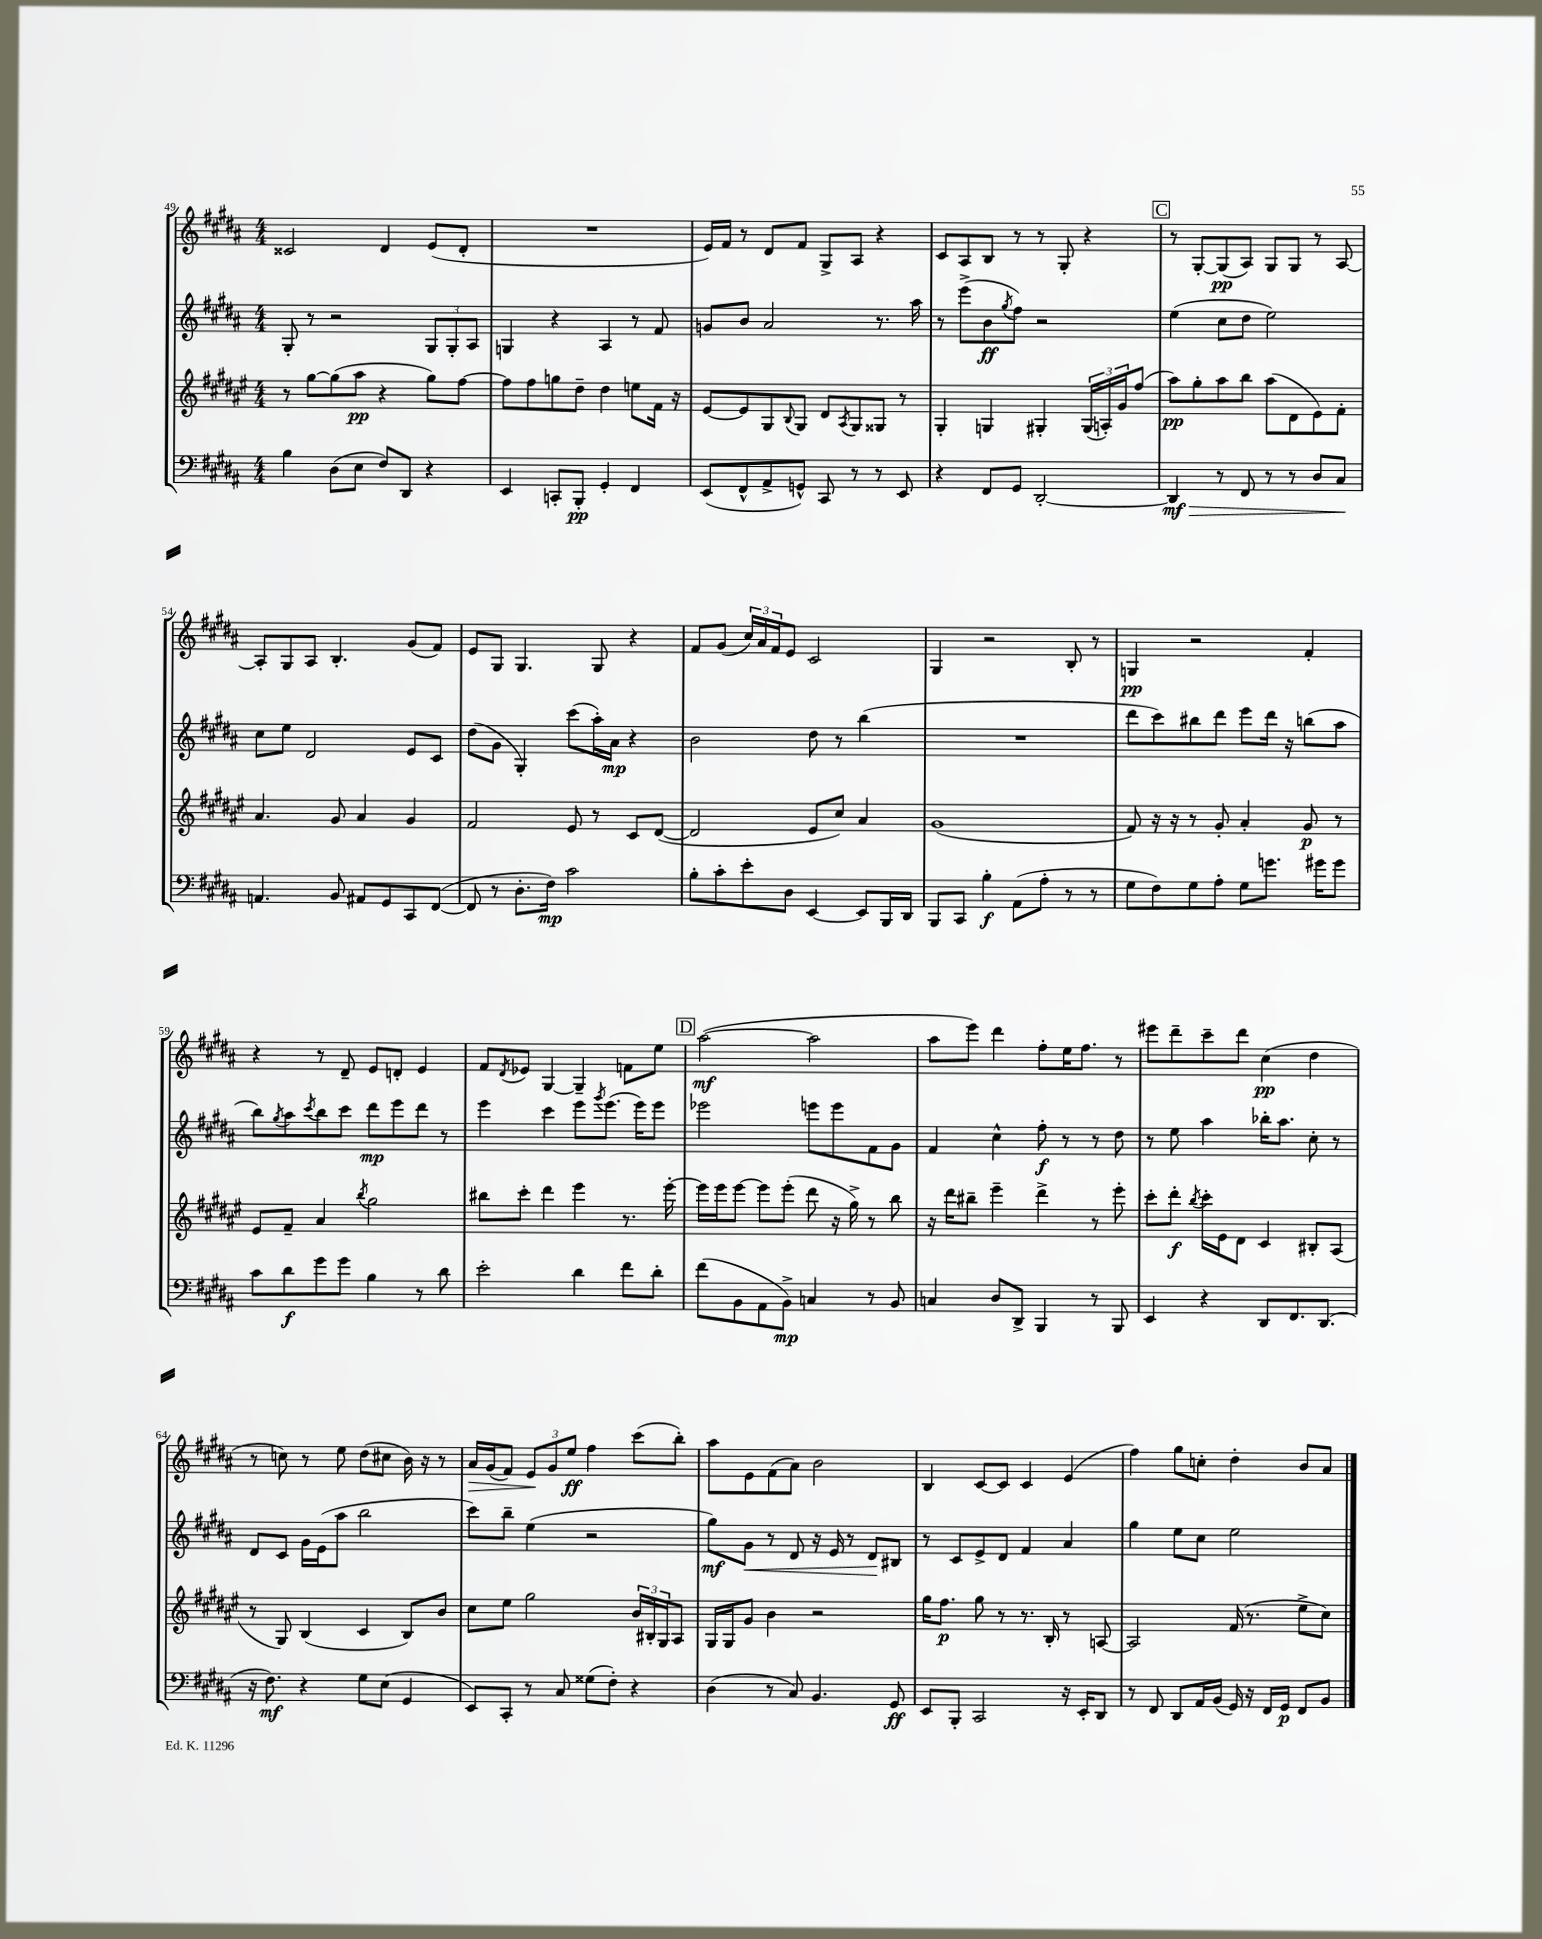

**kern	**kern	**kern	**kern
*staff4	*staff3	*staff2	*staff1
*clefF4	*clefG2	*clefG2	*clefG2
*k[f#c#g#d#a#]	*k[f#c#g#d#a#e#]	*k[f#c#g#d#a#]	*k[f#c#g#d#a#]
*M4/4	*M4/4	*M4/4	*M4/4
4B	8r	8G#'	2c##
.	[8gg#	8r	.
(8D#	(8gg#]	2r	.
8E	8aa#	.	.
8F#)	4r	.	4d#
8DD#	.	.	.
4r	8gg#)	12G#	(8e
.	.	12G#'	.
.	[8ff#	.	8d#'
.	.	12A#	.
=	=	=	=
4EE	8ff#]	4G	1r
.	8ff#	.	.
8CC'	8gg	4r	.
8BBB'	8dd#~	.	.
4GG#'	4dd#	4A#	.
4FF#	8ee	8r	.
.	16f#	8f#	.
.	16r	.	.
=	=	=	=
(8EE	[8e#	8g	16e)
.	.	.	16f#
8FF#^^	8e#]	8b	8r
8AA#^	8G#	2a#	8d#
.	8qqB	.	.
8GG^^)	8G#	.	8f#
8CC#	8d#	.	8G#^
.	8qA#	.	.
8r	8G#	.	8A#
8r	8G##	8.r	4r
8EE	8r	.	.
.	.	16aa#	.
=	=	=	=
4r	4G#'	8r	8c#
.	.	(8eee^	8A#
8FF#	4G	8b	8B
.	.	8qgg#	.
8GG#	.	8ff#)	8r
[2DD#'	4G#'	2r	8r
.	.	.	8G#'
.	(24G#	.	4r
.	24A')	.	.
.	24g#	.	.
.	(8ff#	.	.
=	=	=	=
4DD#]	8aa#)	(4ee	8r
.	8gg#'	.	[8G#'
8r	8aa#	8cc#	(8G#]
8FF#	8bb	8dd#	8A#)
8r	(8aa#	2ee)	8G#
8r	8d#	.	8G#
8D#	8e#)	.	8r
8C#	8f#'	.	[8A#
=	=	=	=
4.AA	4.a#	8cc#	8A#']
.	.	8ee	8G#
.	.	2d#	8A#
8BB	8g#	.	4.B'
8AA#	4a#	.	.
8GG#	.	.	.
8CC#	4g#	8e	(8g#
([8FF#	.	8c#	8f#)
=	=	=	=
8FF#]	2f#	(8dd#	8e
8r	.	8g#	8G#
8.D#'	.	4G#')	4.G#
16F#)	.	.	.
2c#	8e#	(8ccc#	.
.	8r	16aa#')	8G#
.	.	16a#	.
.	8c#	4r	4r
.	([8d#	.	.
=	=	=	=
8B'	2d#]	2b	8f#
8c#'	.	.	(8g#
8e'	.	.	24cc#)
.	.	.	24a#
.	.	.	24f#
8D#	.	.	8e
[4EE	8e#	8dd#	2c#
.	8cc#)	8r	.
8EE]	4a#	(4bb	.
16BBB	.	.	.
16DD#	.	.	.
=	=	=	=
8BBB	(1g#	1r	4G#
8CC#	.	.	.
4B'	.	.	2r
(8AA#	.	.	.
8A#'	.	.	.
8r	.	.	8B'
8r	.	.	8r
=	=	=	=
8G#	8f#)	8ddd#	4G
8F#)	16r	8ccc#)	.
.	16r	.	.
8G#	8r	8bb#	2r
8A#'	8g#'	8ddd#	.
8G#	4a#'	8eee	.
8.g	.	16ddd#	.
.	.	16r	.
.	8g#	(8bb	4f#'
16g#	.	.	.
8g#	8r	8aa#	.
=	=	=	=
8c#	8e#	8bb)	4r
.	.	8qgg#	.
8d#	8f#~	8aa#	.
.	.	8qccc#	.
8g#	4a#	8bb	8r
8g#	.	8ccc#	8d#~
.	8qbb	.	.
4B	2gg#	8ddd#	8e
.	.	8eee	8d'
8r	.	8ddd#	4e
8d#	.	8r	.
=	=	=	=
2e'	8bb#	4eee	8f#
.	.	.	8qd#
.	8ccc#'	.	8e-
.	4ddd#	4ccc#	[4G#
4d#	4eee#	8eee	4G#~]
.	.	8qggg#	.
.	.	(8.eee	.
8f#	8.r	.	8f
.	.	16eee)	.
8d#'	.	8eee	8ee
.	[16eee#'	.	.
=	=	=	=
(8f#	16eee#]	2eee-	([2aa#
.	16eee#	.	.
8BB	[8eee#	.	.
8AA#	8eee#]	.	.
8BB^)	(8eee#'	.	.
4C	8ddd#	8eee	2aa#]
.	16r	8eee	.
.	16gg#^)	.	.
8r	8r	8f#	.
8BB	8bb	8g#	.
=	=	=	=
4C	16r	4f#	8aa#
.	16ddd#	.	.
.	8bb#~	.	8eee)
8D#	4eee#~	4cc#^^	4ddd#
8DD#^	.	.	.
4BBB	4ddd#^	8ff#'	8ff#'
.	.	8r	16ee
.	.	.	8.ff#
8r	8r	8r	.
8BBB	8eee#'	8dd#	8r
=	=	=	=
4EE	8ccc#'	8r	8eee#
.	8ddd#'	8ee	8ddd#~
.	8qbb	.	.
4r	16ccc#'	4aa#	8ccc#~
.	16e#	.	.
.	8d#	.	8ddd#
8DD#	4c#	16bb-'	(4cc#
.	.	8.aa#	.
8.FF#	.	.	.
.	8B#'	8cc#'	4dd#
(8.DD#	.	.	.
.	(8A#	8r	.
=	=	=	=
16r	8r	8d#	8r
8.F#)	.	.	.
.	8G#)	8c#	8cc)
4r	(4B	16g#	8r
.	.	(16e	.
.	.	8aa#	8ee
8G#	4c#	2bb	(8dd#
(8E	.	.	8cc#
4GG#	8B)	.	16b)
.	.	.	16r
.	8b	.	8r
=	=	=	=
8EE)	8cc#	8ccc#)	16a#
.	.	.	(16g#
8CC#'	8ee#	8bb~	8f#)
8r	2gg#	(4ee	12e
.	.	.	12g#
8C#	.	.	.
.	.	.	12ee
(8G##	.	2r	4ff#
8F#')	.	.	.
4r	24b	.	(8ccc#
.	24B#'	.	.
.	24G#	.	.
.	8A#	.	8bb')
=	=	=	=
(4D#	16G#	8gg#)	8aa#
.	16G#	.	.
.	8g#	8g#	8e
8r	4b	8r	(8f#
8C#)	.	8d#	8a#)
4.BB	2r	16r	2b
.	.	16e	.
.	.	8r	.
.	.	8d#	.
8GG#	.	8B#	.
=	=	=	=
8EE	16gg#	8r	4B
.	8.ff#	.	.
8BBB'	.	8c#	.
2CC#	8gg#	8e^	[8c#
.	8r	8d#	8c#]
.	8.r	4f#	4c#
.	16B'	.	.
16r	8r	4a#	(4e
16EE'	.	.	.
8DD#	[8A	.	.
=	=	=	=
8r	2A]	4gg#	4ff#)
8FF#	.	.	.
8DD#	.	8ee	8gg#
16AA#	.	8cc#	8cc'
(16BB	.	.	.
16GG#)	(16f#	2ee	4dd#'
16r	8.r	.	.
16FF#	.	.	.
16GG#	.	.	.
8FF#	8ee#^	.	8b
8BB	8cc#)	.	8a#
==	==	==	==
*-	*-	*-	*-
